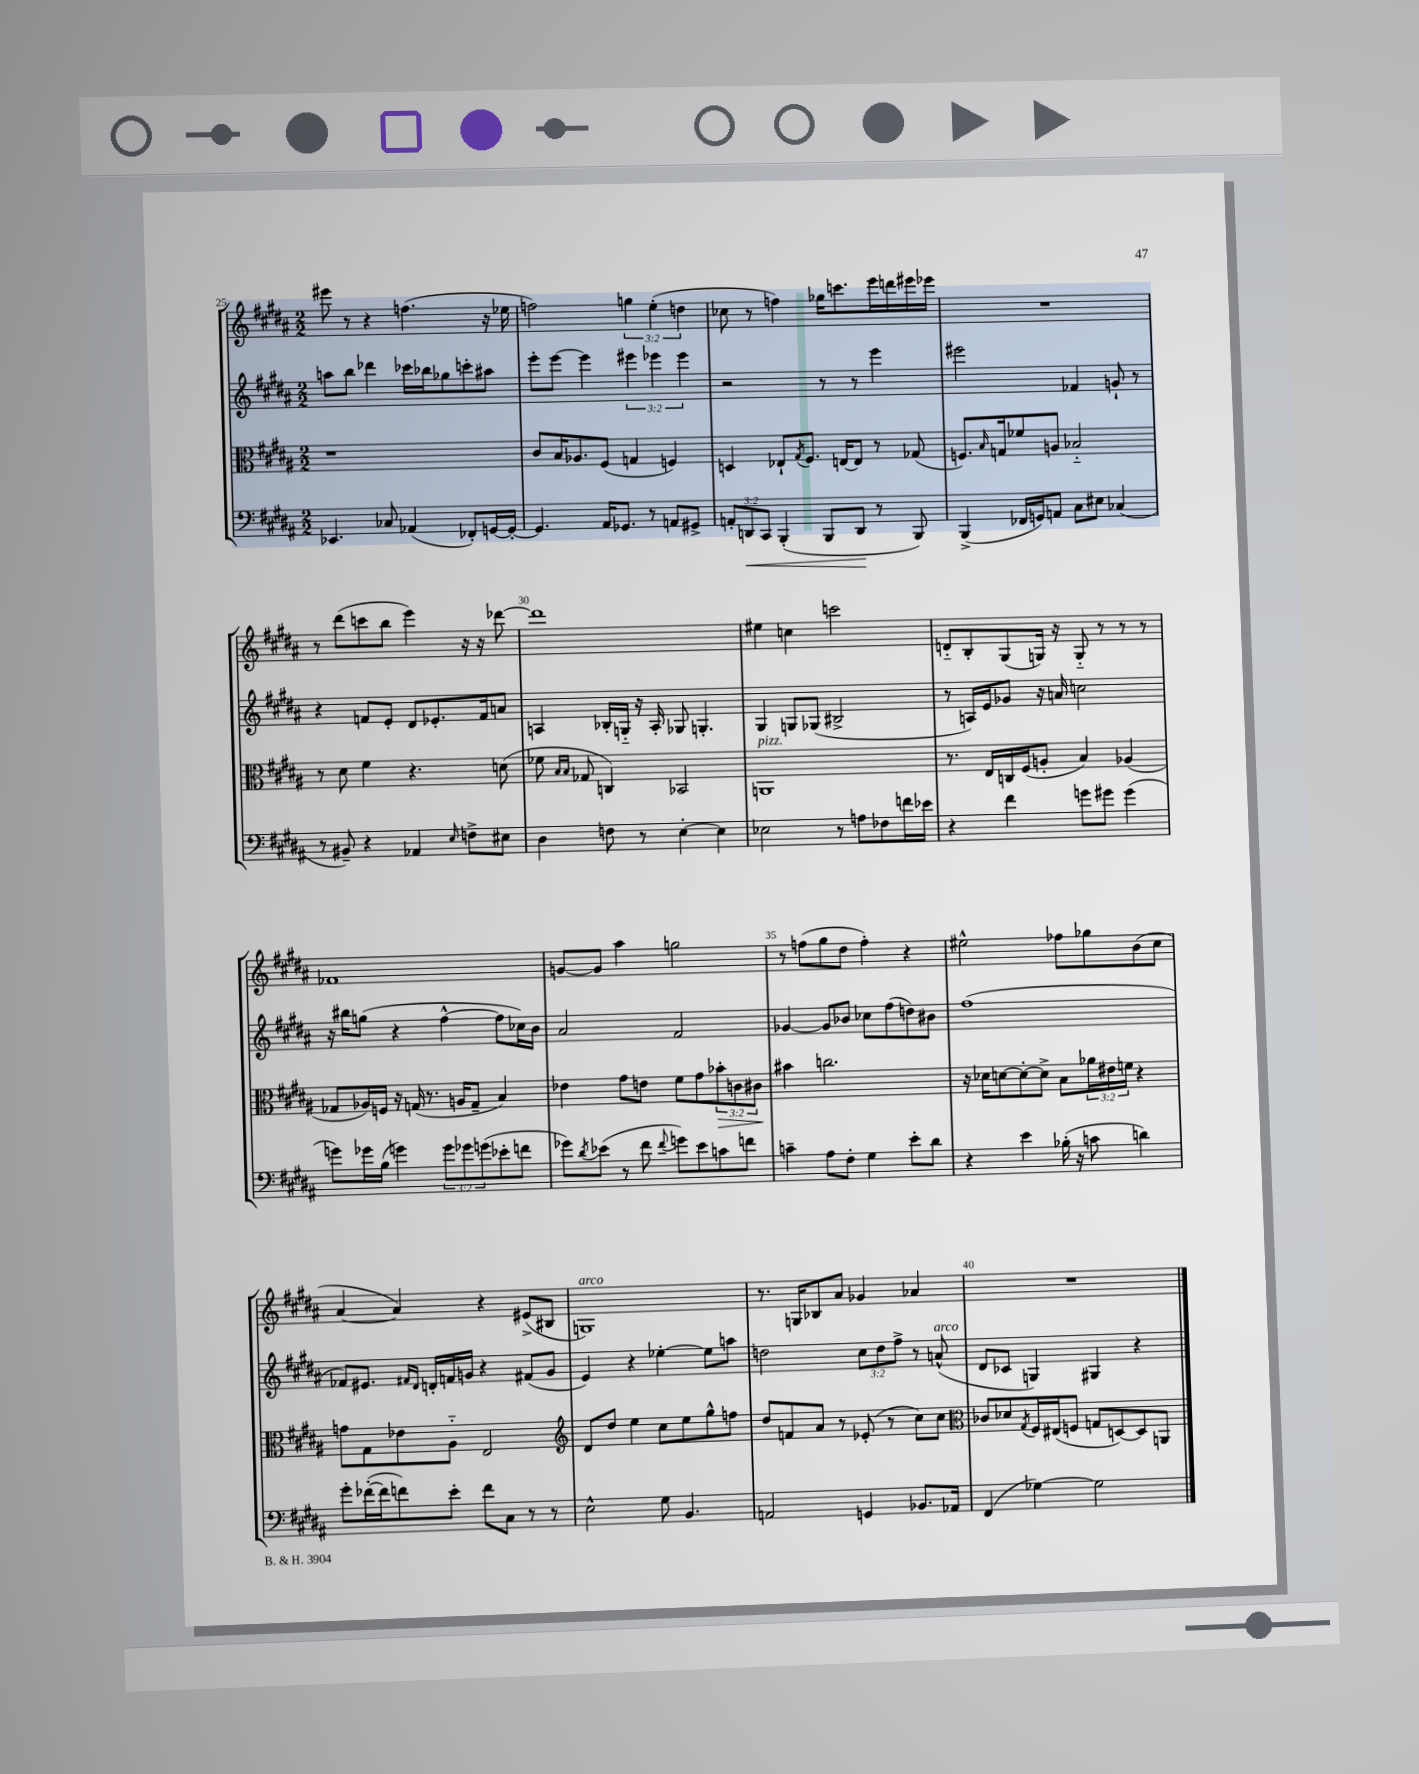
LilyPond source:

<<
\new StaffGroup <<
\new Staff = "s0" {
    \clef treble \key b \major \numericTimeSignature \time 2/2 \override Staff.TupletNumber.text = #tuplet-number::calc-fraction-text
    eis'''8 r8 r4 f''4.( r16 ees''16 |
    f''2) \tuplet 3/2 { g''4 e''4-.( d''4 } |
    ces''8 r8 f''4) ges''16 c'''8. e'''16 d'''16 eis'''16 ees'''16 |
    R1 |
    r8 dis'''8( c'''8 b''8 e'''4) r16 r16 des'''8~ |
    des'''1 |
    eis''4 c''4 c'''2 |
    d'8-_ b8-. gis8( g16) r16 g8-_ r8 r8 r8 |
    fes'1 |
    g'8~ g'8 ais''4 g''2 |
    r8 f''8( gis''8 dis''8 f''4-.) r4 |
    eis''2-^ fes''8 ges''8 b'8( cis''8 |
    ais'4~ ais'4) r4 eis'8->( bis8 |
    g1^\markup { \italic "arco" }) |
    r8. g16 bes8 ais'8 ges'4 aes'4 |
    R1 \bar "|." |
}
\new Staff = "s1" {
    \clef treble \key b \major \numericTimeSignature \time 2/2 \override Staff.TupletNumber.text = #tuplet-number::calc-fraction-text
    a''8 b''8 des'''4 ces'''16 bes''16 ges''8 c'''8-. ais''8 |
    e'''8-. e'''8~ e'''4 \tuplet 3/2 { eis'''4 ees'''4 ees'''4 } |
    r2 r8 r8 e'''4 |
    eis'''2 fes'4 g'8-! r8 |
    r4 f'8 e'8-. dis'8 ees'8.-. f'16 a'8 |
    a4 bes16-. g16-_ r16 a16-. ges8 g4.-. |
    gis4 g8 ges8( bis2-> |
    r8 a16) e'16 ges'8 r16 a'16 c''2 |
    r16 bis''16 g''8( r4 fis''4~-^ fis''8 ces''16) b'16 |
    ais'2 fis'2 |
    ges'4~ ges'8 bes'8 ces''8 fis''8( d''8) bis'8 |
    fis''1( |
    fes'8) eis'8. \grace { fis'16 dis'16 } d'16-. f'16 g'16 r4 fis'8( g'8 |
    e'4) r4 ees''4~-. ees''8 a''8 |
    d''2 \tuplet 3/2 { cis''8 d''8 fis''8-> } r8 a'8-^^\markup { \italic "arco" }( |
    dis'8 ces'8 g4) gis4 r4 \bar "|." |
}
\new Staff = "s2" {
    \clef alto \key b \major \numericTimeSignature \time 2/2 \override Staff.TupletNumber.text = #tuplet-number::calc-fraction-text
    r1 |
    cis'8 b16 aes8. fis8( g4 f4) |
    d4 ees8-! \acciaccatura { gis8 } fis8. e16~ e8 r8 ges8( |
    f8.) \grace { b16 } g16 fes'8 a8 bes2-_ |
    r8 dis'8 fis'4 r4. d'8( |
    fes'8 \grace { b16 b16 } ges8 c4) bes,2 |
    a,1^\markup { \italic "pizz." } |
    r8. e16 c16 fis16( a8-. b4) aes4( |
    ges8 aes16) f16 r16 g16( r8. a16 g8-- b4) |
    ees'4 gis'8 e'8 fis'8 gis'8 \tuplet 3/2 { bes'8-.\> c'8 cis'8\! } |
    bis'4 c''2. |
    r16 des'16 d'8~ d'8~-. d'8-> b8 \tuplet 3/2 { aes'16 eis'16 f'16 } r4 |
    g'8 gis8 ees'8 ais8-_ e2 |
    \clef treble dis'8 dis''8 e''4 cis''8 e''8 gis''8-^ f''8 |
    dis''8 f'8 ais'8 r8 ees'8-.( r8 cis''8) cis''8 |
    \clef alto ces'8 des'8 \acciaccatura { gis8 } fis16 eis16( f8 g8 d8~) d8 a,8 \bar "|." |
}
\new Staff = "s3" {
    \clef bass \key b \major \numericTimeSignature \time 2/2 \override Staff.TupletNumber.text = #tuplet-number::calc-fraction-text
    ees,4. ces8 aes,4( fes,8-.) g,16~ g,16~-. |
    g,4. ais,16 ges,8. r8 a,8 gis,8-> |
    \tuplet 3/2 { a,8-. d,8\< cis,8 } b,,4-.( b,,8 d,8\! r8 b,,8) |
    b,,4->( fes,16 g,16) a,8 cis8 eis8 ces4( |
    r8 bis,8--) r4 aes,4 \grace { e16 } f8-> eis8 |
    dis4 f8 r8 e4~-. e4 |
    ees2 r8 a8 fes8 f'16 ees'16 |
    r4 fis'4 g'8 gis'8 gis'4( |
    g'8) ges'16 b16( g'4) \tuplet 3/2 { g'8 ges'8 g'8( } ees'8-. f'8 |
    ges'8) \acciaccatura { dis'8 } ees'8( r8 fis'8 \appoggiatura { fis'8 } g'8) ees'8 c'8 f'8 |
    c'4-- ais8 fis8-. gis4 e'8-. dis'8 |
    r4 e'4 bes16-.( r16 c'8 d'4) |
    gis'8-. fes'16~-.( fes'16 f'8) e'8-. f'8 cis8 r8 r8 |
    e2-^ gis8 b,4. |
    a,2 g,4 bes,8. aes,16 |
    fis,4( ges4~) ges2 \bar "|." |
}
>>
>>
\layout { \context { \Score currentBarNumber = #25 \override BarNumber.break-visibility = ##(#f #t #t) barNumberVisibility = #(every-nth-bar-number-visible 5) } }
